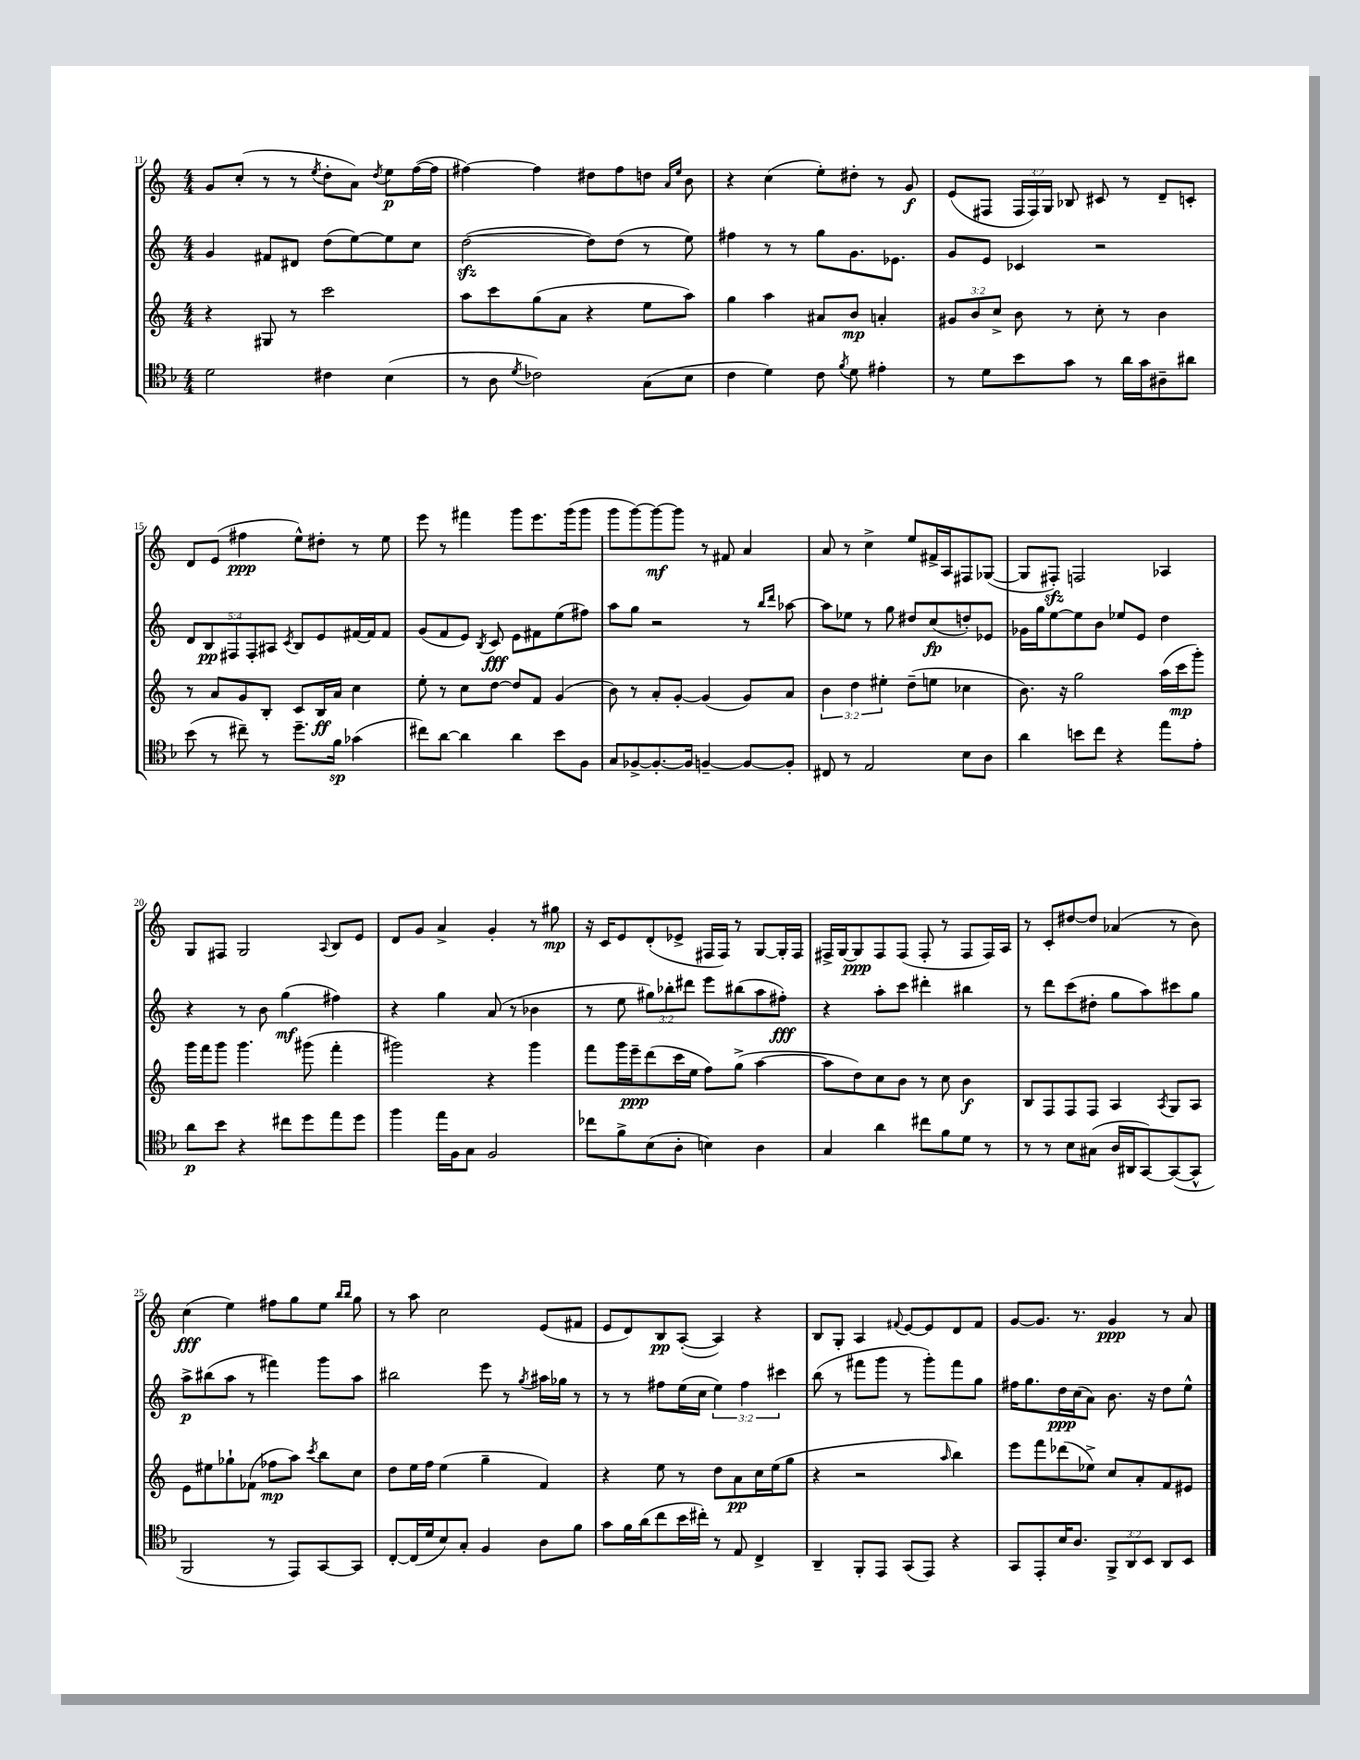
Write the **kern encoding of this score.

**kern	**dynam	**kern	**dynam	**kern	**dynam	**kern	**dynam
*part4	*part4	*part3	*part3	*part2	*part2	*part1	*part1
*staff4	*staff4	*staff3	*staff3	*staff2	*staff2	*staff1	*staff1
*clefC4	*	*clefG2	*	*clefG2	*	*clefG2	*
*k[b-]	*	*k[]	*	*k[]	*	*k[]	*
*M4/4	*	*M4/4	*	*M4/4	*	*M4/4	*
=11	=11	=11	=11	=11	=11	=11	=11
2d\	.	4r	.	4g/	.	8g/L	.
.	.	.	.	.	.	(8cc'/J	.
.	.	8G#X/	.	8f#X/L	.	8r	.
.	.	8r	.	8d#X/J	.	8r	.
.	.	.	.	.	.	8qee/	.
4c#X\	.	2ccc\	.	(8dd\L	.	8dd'\L	.
.	.	.	.	[8ee\)	.	8a\J)	.
.	.	.	.	.	.	8qdd/	.
(4B-\	.	.	.	8ee\]	.	8ee\L	p
.	.	.	.	8cc\J	.	([16ff\L	.
.	.	.	.	.	.	16ff\JJ]	.
=12	=12	=12	=12	=12	=12	=12	=12
8r	.	8aa\L	.	([2ddzz\	.	[4ff#X\)	.
8A\	.	8ccc\	.	.	.	.	.
8qd/	.	.	.	.	.	.	.
2c-X\)	.	(8gg\	.	.	.	4ff#\]	.
.	.	8a\J	.	.	.	.	.
.	.	4r	.	8dd\L])	.	8dd#X\L	.
.	.	.	.	(8dd\J	.	8ff#\	.
(8G\L	.	8ee\L	.	8r	.	8ddn\J	.
.	.	.	.	.	.	16qqa/LL	.
.	.	.	.	.	.	16qqee/JJ	.
8B-\J	.	8aa\J)	.	8ee\)	.	8b\	.
=13	=13	=13	=13	=13	=13	=13	=13
4c\	.	4gg\	.	4ff#X\	.	4r	.
4d\)	.	4aa\	.	8r	.	(4cc\	.
.	.	.	.	8r	.	.	.
8c\	.	8a#X/L	.	8gg\L	.	8ee'\L)	.
8qf/	.	.	.	.	.	.	.
8d\	.	8b/J	mp	8.g\	.	8dd#X'\J	.
4e#X'\	.	4an'/	.	.	.	8r	.
.	.	.	.	8.e-X\J	.	.	.
.	.	.	.	.	.	8g/	f
=14	=14	=14	=14	=14	=14	=14	=14
8r	.	12g#X/L	.	8g/L	.	(8e/L	.
.	.	12b/	.	.	.	.	.
8d\L	.	.	.	8e/J	.	8F#X/J	.
.	.	12cc^/J	.	.	.	.	.
8b-\	.	8b\	.	4c-X/	.	24F#/LL	.
.	.	.	.	.	.	24F#/)	.
.	.	.	.	.	.	24G/JJ	.
8g\J	.	8r	.	.	.	8B-X/	.
8r	.	8cc'\	.	2r	.	8c#X/	.
16a\LL	.	8r	.	.	.	8r	.
16g\J	.	.	.	.	.	.	.
8A#X~\	.	4b\	.	.	.	8d~/L	.
8a#X\J	.	.	.	.	.	8cn'/J	.
!!LO:LB:g=z
=15	=15	=15	=15	=15	=15	=15	=15
(8b-\	.	8r	.	10d/L	.	8d/L	.
.	.	.	.	10B/	pp	.	.
8r	.	8a/L	.	.	.	(8e/J	.
.	.	.	.	10F#X/	.	.	.
8cc#X~\)	.	8g/	.	.	.	4ff#X\	ppp
.	.	.	.	10F#'/	.	.	.
8r	.	8B'/J	.	.	.	.	.
.	.	.	.	10A#X/J	.	.	.
.	.	.	.	8qc/	.	.	.
8.dd~\L	.	8c/L	.	8B/L	.	8ee^^\L)	.
.	.	16B/L	ff	8e/	.	8dd#X'\J	.
16f\Jk	sp	16a/JJ	.	.	.	.	.
(4g-X\	.	4cc\	.	[16f#X/L	.	8r	.
.	.	.	.	16f#/J]	.	.	.
.	.	.	.	8f#/J	.	8ee\	.
=16	=16	=16	=16	=16	=16	=16	=16
8cc#X\L)	.	8ee'\	.	(8g/L	.	8eee\	.
[8a\J	.	8r	.	8f/	.	8r	.
4a\]	.	8cc\L	.	8e/J)	.	4fff#X\	.
.	.	.	.	8qB/	.	.	.
.	.	[8dd\J	.	8c/	fff	.	.
4a\	.	8dd/L]	.	8e\L	.	8ggg\L	.
.	.	8f/J	.	8f#X\	.	8.eee\	.
8b-\L	.	(4g/	.	(8ee\	.	.	.
.	.	.	.	.	.	(16ggg\k	.
8F\J	.	.	.	8ff#X\J)	.	8ggg\J	.
=17	=17	=17	=17	=17	=17	=17	=17
8G/L	.	8b\)	.	8aa\L	.	8ggg\L	.
[8F-X^/	.	8r	.	8gg\J	.	[8ggg\)	.
8.F-'/_	.	8a'/L	.	2r	.	8ggg\_	mf
.	.	[8g'/J	.	.	.	8ggg\J]	.
16F-/Jk]	.	.	.	.	.	.	.
[4Fn~/	.	(4g/]	.	.	.	8r	.
.	.	.	.	.	.	8f#X/	.
8F/L_	.	8g/L)	.	8r	.	4a/	.
.	.	.	.	16qqbb/LL	.	.	.
.	.	.	.	16qqddd/JJ	.	.	.
8F'/J]	.	8a/J	.	[8aa-X\	.	.	.
=18	=18	=18	=18	=18	=18	=18	=18
8C#X/	.	6b\	.	8aa-\L]	.	8a/	.
8r	.	.	.	8ee-X\J	.	8r	.
.	.	6dd\	.	.	.	.	.
2E/	.	.	.	8r	.	4cc^\	.
.	.	6ee#X'\	.	.	.	.	.
.	.	.	.	8gg\	.	.	.
.	.	(8dd~\L	.	8dd#X/L	.	8ee/L	.
.	.	8een\J	.	(8cc/	fp	16f#X^/L	.
.	.	.	.	.	.	16A/J	.
8B-\L	.	4cc-X\	.	8ddn'/)	.	8F#X/	.
8A\J	.	.	.	8e-X/J	.	([8G-X/J	.
=19	=19	=19	=19	=19	=19	=19	=19
4a\	.	8.b\)	.	16g-X\LL	.	8G-/L]	.
.	.	.	.	16gg\J	.	.	.
.	.	.	.	[8ee\	.	8F#Xzz'/J)	.
.	.	16r	.	.	.	.	.
8bn\L	.	2gg\	.	8ee\]	.	2Fn/	.
8cc\J	.	.	.	8b\J	.	.	.
4r	.	.	.	8ee-X/L	.	.	.
.	.	.	.	8e/J	.	.	.
8ee\L	.	(16aa\LL	.	4dd\	.	4A-X/	.
.	.	16ccc\J	mp	.	.	.	.
8e'\J	.	8ggg'\J)	.	.	.	.	.
!!LO:LB:g=z
=20	=20	=20	=20	=20	=20	=20	=20
8a\L	p	16ggg\LL	.	4r	.	8G/L	.
.	.	16fff\J	.	.	.	.	.
8b-\J	.	8ggg\J	.	.	.	8F#X/J	.
4r	.	4.ggg\	.	8r	.	2G/	.
.	.	.	.	8b\	.	.	.
8cc#X\L	.	.	.	(4gg\	mf	.	.
8dd\	.	(8ggg#X\	.	.	.	.	.
.	.	.	.	.	.	8qqA/	.
8ee\	.	4fff'\	.	4ff#X\)	.	8B/L	.
8dd\J	.	.	.	.	.	8e/J	.
=21	=21	=21	=21	=21	=21	=21	=21
4ff\	.	2ggg#X\)	.	4r	.	8d/L	.
.	.	.	.	.	.	8g/J	.
16ee\LL	.	.	.	4gg\	.	4a^/	.
16F\J	.	.	.	.	.	.	.
8G\J	.	.	.	.	.	.	.
2F/	.	4r	.	(8a/	.	4g'/	.
.	.	.	.	8r	.	.	.
.	.	4ggg#\	.	4b-X\	.	8r	.
.	.	.	.	.	.	8gg#X\	mp
=22	=22	=22	=22	=22	=22	=22	=22
8cc-X\L	.	8fff\L	.	8r	.	16r	.
.	.	.	.	.	.	16c/KL	.
8f^\	.	16ggg\L	.	8ee\	.	8e/	.
.	.	16eee~\J	ppp	.	.	.	.
(8B-\	.	(8ddd\	.	12gg#X\L)	.	(8d'/	.
.	.	.	.	12bb-X'\	.	.	.
8A'\J	.	16ccc\L	.	.	.	8e-X^/J	.
.	.	.	.	12ddd#X\J	.	.	.
.	.	16ee\JJ	.	.	.	.	.
4Bn\)	.	8ff\L)	.	8eee\L	.	16F#X/LL	.
.	.	.	.	.	.	16F#/JJ)	.
.	.	(8gg^\J	.	(8bb#X\	.	8r	.
4A\	.	[4aa\	.	8aa\	.	[8G/L	.
.	.	.	.	8ff#X'\J)	fff	16G'/L]	.
.	.	.	.	.	.	16F#/JJ	.
=23	=23	=23	=23	=23	=23	=23	=23
4G/	.	8aa\L]	.	4r	.	16F#X^/LL	.
.	.	.	.	.	.	[16G/J	.
.	.	8dd\)	.	.	.	8G/]	ppp
4a\	.	8cc\	.	8aa'\L	.	8F#/	.
.	.	8b\J	.	8ccc\J	.	(8F#/J	.
8cc#X\L	.	8r	.	4ddd#X'\	.	8F#'/	.
8f\	.	8cc\	.	.	.	8r	.
8d\J	.	4b\	f	4bb#X\	.	8F#/L	.
8r	.	.	.	.	.	16F#/L)	.
.	.	.	.	.	.	16A/JJ	.
=24	=24	=24	=24	=24	=24	=24	=24
8r	.	8B/L	.	8r	.	8r	.
8r	.	8F/	.	8ddd\L	.	8c'/L	.
8B-\L	.	8F/	.	(8ccc\	.	[8dd#X/	.
(8G#X\J	.	8F/J	.	8dd#X'\J	.	8dd#/J]	.
16A/LL	.	4A/	.	8gg\L	.	(4a-X/	.
16AA#X/J	.	.	.	.	.	.	.
[8GG/)	.	.	.	8aa\)	.	.	.
.	.	8qA/	.	.	.	.	.
(8GG/_	.	8G/L	.	8ccc#X\	.	8r	.
8GG^^/J]	.	8A/J	.	8gg\J	.	8b\)	.
!!LO:LB:g=z
=25	=25	=25	=25	=25	=25	=25	=25
2FF/	.	8e\L	.	8aa^\L	p	(4cc\	fff
.	.	8ee#X\	.	(8bb#X\	.	.	.
.	.	8gg-X`\	.	8aa\J	.	4ee\)	.
.	.	(8f-X\J	.	8r	.	.	.
8r	.	8ff-X\L	mp	4fff#X\)	.	8ff#X\L	.
8EE/L)	.	8aa\J)	.	.	.	8gg\	.
.	.	8qccc/	.	.	.	.	.
[8GG/	.	8bb\L	.	8ggg\L	.	8ee\J	.
.	.	.	.	.	.	16qqbb/LL	.
.	.	.	.	.	.	16qqbb/JJ	.
8GG/J]	.	8cc\J	.	8aa\J	.	8gg\	.
=26	=26	=26	=26	=26	=26	=26	=26
[8C'/L	.	8dd\L	.	2bb#X\	.	8r	.
(16C/L]	.	16ee\L	.	.	.	8aa\	.
16d/J	.	16ff\JJ	.	.	.	.	.
8B-/)	.	(4ee\	.	.	.	2cc\	.
8G'/J	.	.	.	.	.	.	.
4F/	.	4gg~\	.	8eee\	.	.	.
.	.	.	.	8r	.	.	.
.	.	.	.	8qgg/	.	.	.
8A\L	.	4f/)	.	16aa#X\LL	.	(8e/L	.
.	.	.	.	16gg-X\JJ	.	.	.
8f\J	.	.	.	8r	.	8f#X/J	.
=27	=27	=27	=27	=27	=27	=27	=27
8g\L	.	4r	.	8r	.	8e/L	.
16f\L	.	.	.	8r	.	8d/)	.
(16a\J	.	.	.	.	.	.	.
8cc\	.	8ee\	.	8ff#X\L	.	8B/	pp
16b-\L	.	8r	.	(16ee\L	.	([8A'/J	.
16cc#X'\JJ)	.	.	.	16cc\JJ	.	.	.
8r	.	8dd\L	.	6ee\)	.	4A/])	.
8E/	.	8a\	pp	.	.	.	.
.	.	.	.	6ff#\	.	.	.
4C^/	.	16cc\L	.	.	.	4r	.
.	.	(16ee\J	.	.	.	.	.
.	.	.	.	6ccc#X\	.	.	.
.	.	8gg\J	.	.	.	.	.
=28	=28	=28	=28	=28	=28	=28	=28
4AA~/	.	4r	.	(8bb\	.	8B/L	.
.	.	.	.	8r	.	8G'/J	.
8FF'/L	.	2r	.	8fff#X\L	.	4A/	.
8EE/J	.	.	.	8ggg\J	.	.	.
.	.	.	.	.	.	8qqf#X/	.
(8GG/L	.	.	.	8r	.	[8e/L	.
8EE/J)	.	.	.	8ggg'\L)	.	8e/]	.
.	.	16qqaa/	.	.	.	.	.
4r	.	4bb\)	.	8fff#\	.	8d/	.
.	.	.	.	8gg\J	.	8f#/J	.
=29	=29	=29	=29	=29	=29	=29	=29
8GG/L	.	8eee\L	.	16ff#X\KL	.	[8g/L	.
.	.	.	.	8.gg\	.	.	.
8EE'/	.	8fff\	.	.	.	8.g/J]	.
16B-/K	.	(8ddd-X\	.	16dd\L	ppp	.	.
8.A/J	.	.	.	(16cc\J	.	8.r	.
.	.	8ee-X^\J)	.	8a\J)	.	.	.
12FF^/L	.	8cc/L	.	8.b\	.	4g/	ppp
12AA/	.	.	.	.	.	.	.
.	.	8a'/	.	.	.	.	.
12BB-/J	.	.	.	.	.	.	.
.	.	.	.	16r	.	.	.
8AA/L	.	8f/	.	8dd\L	.	8r	.
8BB-/J	.	8e#X/J	.	8ee^^\J	.	8a/	.
==	==	==	==	==	==	==	==
*-	*-	*-	*-	*-	*-	*-	*-
